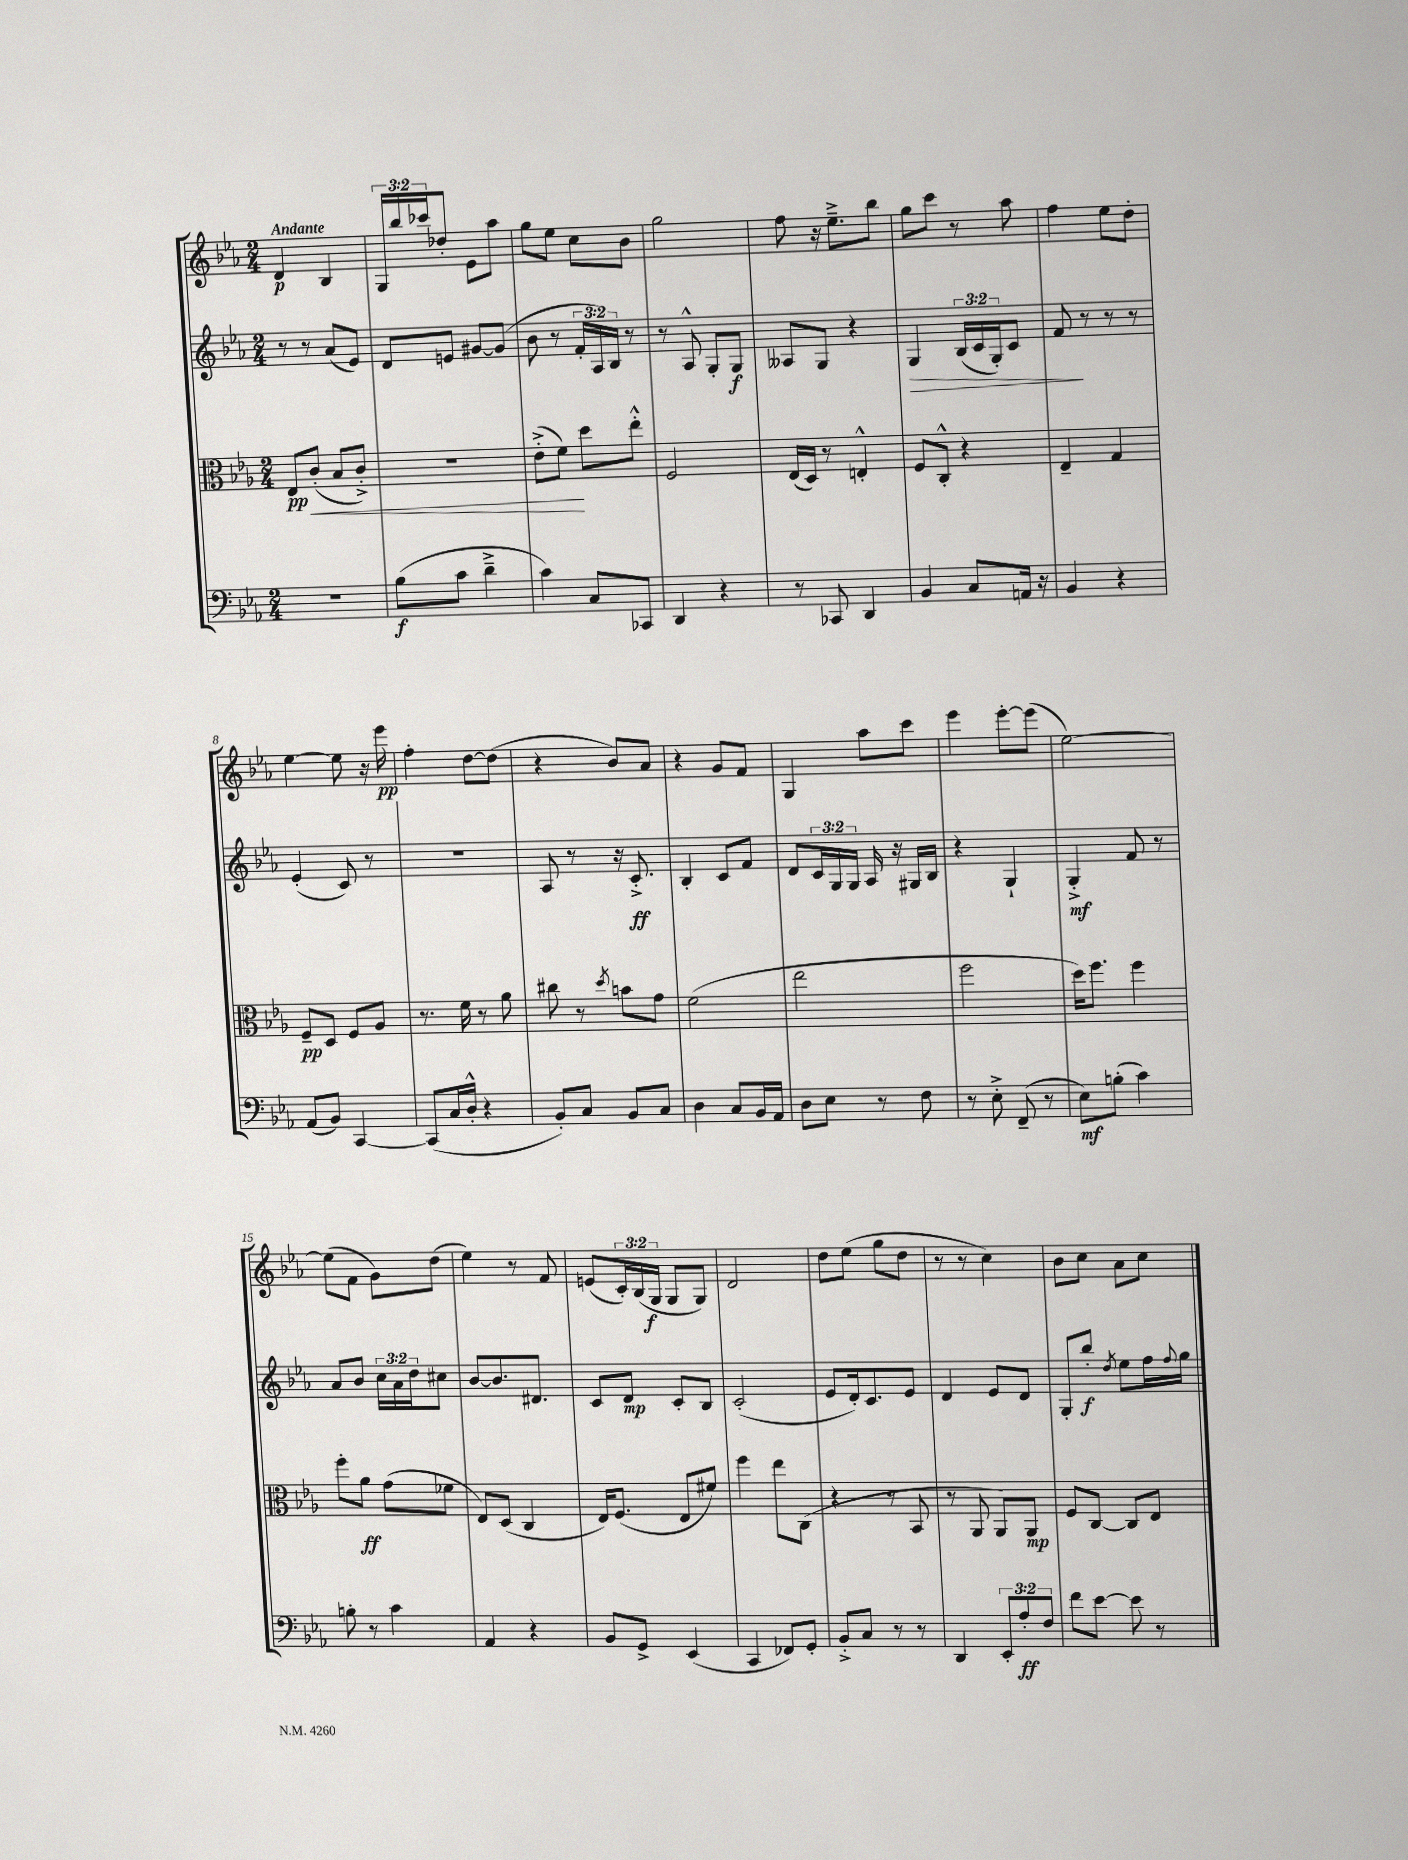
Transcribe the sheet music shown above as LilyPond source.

<<
\new StaffGroup <<
\new Staff = "s0" {
    \clef treble \key ees \major \numericTimeSignature \time 2/4 \override Staff.TupletNumber.text = #tuplet-number::calc-fraction-text \tempo "Andante"
    d'4\p bes4 |
    \tuplet 3/2 { g16 bes''16 ces'''16 } des''8-. ees'8 aes''8 |
    g''8 ees''8 c''8 bes'8 |
    g''2 |
    f''8 r16 ees''8.---> bes''8 |
    g''8 c'''8 r8 aes''8 |
    f''4 ees''8 d''8-. |
    ees''4~ ees''8 r16 ees'''16\pp |
    f''4-. d''8~ d''8( |
    r4 bes'8) aes'8 |
    r4 g'8 f'8 |
    g4 aes''8 c'''8 |
    ees'''4 ees'''8~-. ees'''8( |
    ees''2~) |
    ees''8( f'8 g'8) d''8( |
    ees''4) r8 f'8 |
    e'8( \tuplet 3/2 { c'16-.) bes16( g16\f } g8 g8) |
    d'2 |
    d''8 ees''8( g''8 d''8 |
    r8 r8 c''4) |
    bes'8 c''8 aes'8 c''8 \bar "|." |
}
\new Staff = "s1" {
    \clef treble \key ees \major \numericTimeSignature \time 2/4 \override Staff.TupletNumber.text = #tuplet-number::calc-fraction-text
    r8 r8 aes'8( ees'8) |
    d'8 e'8 gis'8~ gis'8( |
    bes'8 r8 \tuplet 3/2 { f'16-. aes16) bes16 } r8 |
    r8 aes8-^ g8-. g8\f |
    aeses8 g8 r4 |
    g4\> \tuplet 3/2 { bes16( c'16 g16-.) } c'8 |
    f'8\! r8 r8 r8 |
    ees'4-.( c'8) r8 |
    R2 |
    aes8 r8 r16 c'8.-.->\ff |
    bes4-. c'8 f'8 |
    d'8 \tuplet 3/2 { c'16 g16 g16 } aes16 r16 gis16 bes16 |
    r4 g4-! |
    g4-.->\mf f'8 r8 |
    aes'8 bes'8 \tuplet 3/2 { c''16 aes'16 d''16 } cis''8 |
    bes'8~ bes'8. dis'8. |
    c'8 d'8\mp c'8-. bes8 |
    c'2-.( |
    ees'8 d'16-.) c'8. ees'8 |
    d'4 ees'8 d'8 |
    g8-. bes''8-.\f \acciaccatura { d''8 } ees''8 f''16 \appoggiatura { f''8 } g''16 \bar "|." |
}
\new Staff = "s2" {
    \clef alto \key ees \major \numericTimeSignature \time 2/4
    ees8\pp\< c'8-.( bes8 c'8-.->) |
    R2 |
    ees'8-.->( f'8\!) d''8 ees''8-.-^ |
    f2 |
    ees16( d16) r8 e4-.-^ |
    f8 c8-.-^ r4 |
    ees4-- g4 |
    f8--\pp d8 f8 aes8 |
    r8. f'16 r8 aes'8 |
    cis''8 r8 \acciaccatura { d''8 } b'8 g'8 |
    f'2( |
    ees''2 |
    f''2 |
    d''16) f''8. f''4 |
    f''8-. aes'8\ff g'8( fes'8 |
    ees8) d8( c4 |
    ees16) f8.( ees8 fis'8) |
    f''4 ees''8 c8( |
    r4 r8 bes,8 |
    r8 aes,8 aes,8) aes,8\mp |
    f8 c8~ c8 ees8 \bar "|." |
}
\new Staff = "s3" {
    \clef bass \key ees \major \numericTimeSignature \time 2/4 \override Staff.TupletNumber.text = #tuplet-number::calc-fraction-text
    R2 |
    bes8\f( c'8 d'4---> |
    c'4) c8 ces,8 |
    d,4 r4 |
    r8 ces,8 d,4 |
    bes,4 c8 a,16 r16 |
    bes,4 r4 |
    aes,8( bes,8) c,4~ |
    c,8( c16 d16-.-^ r4 |
    bes,8-.) c8 bes,8 c8 |
    d4 c8 bes,16 aes,16 |
    d8 ees8 r8 f8 |
    r8 ees8-.-> f,8--( r8 |
    ees8\mf) b8-.( c'4) |
    b8-. r8 c'4 |
    aes,4 r4 |
    bes,8 g,8-> ees,4( |
    c,4 fes,8) g,8-. |
    bes,8-.-> c8 r8 r8 |
    d,4 \tuplet 3/2 { ees,8-. aes8-.\ff f8 } |
    f'8 ees'8~ ees'8 r8 \bar "|." |
}
>>
>>
